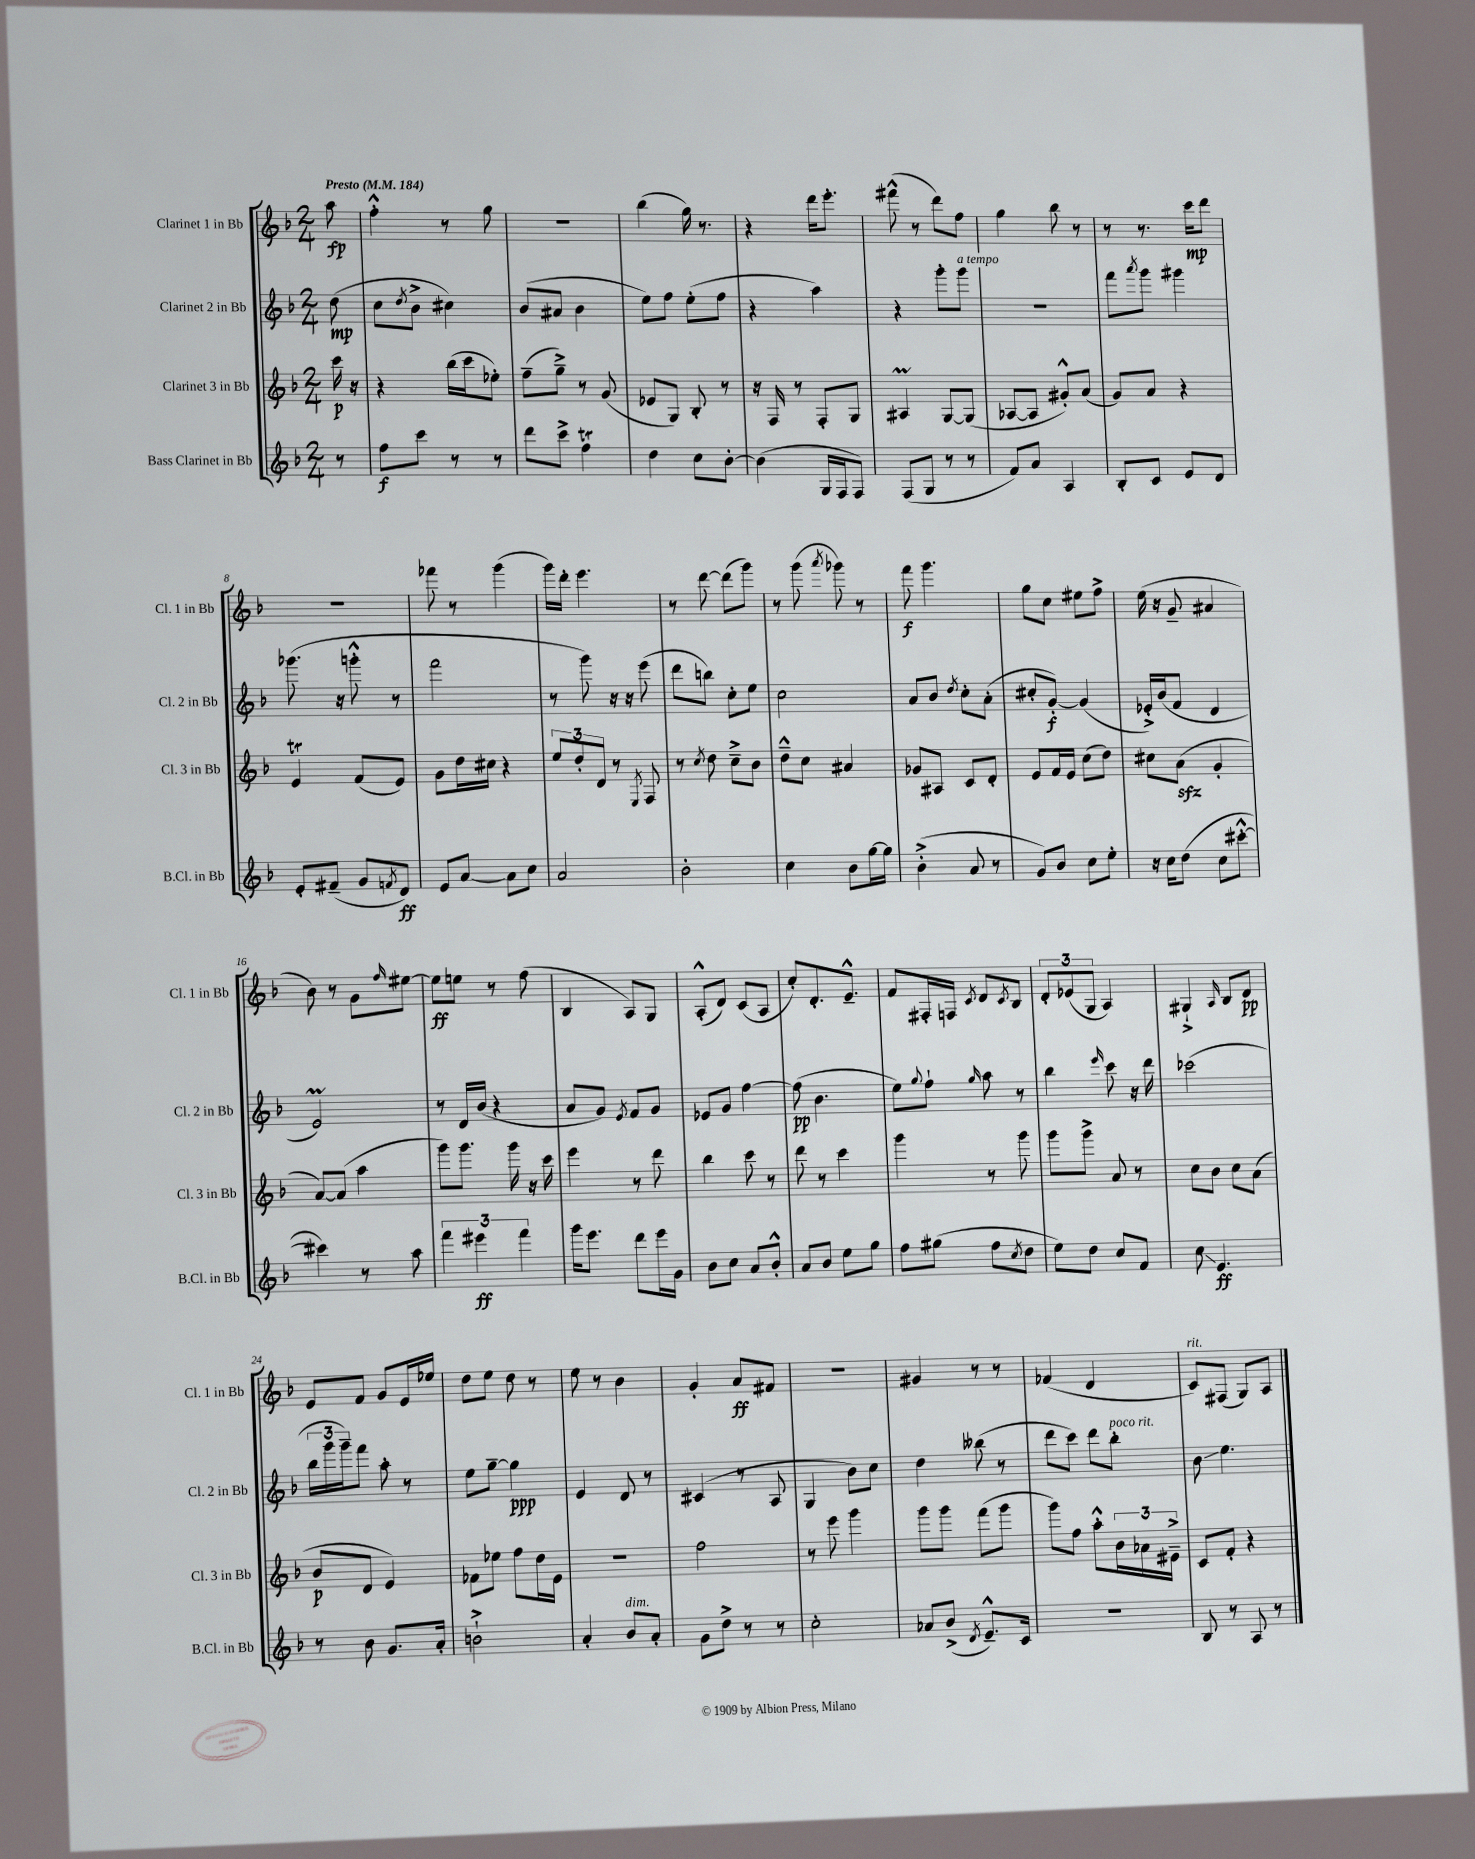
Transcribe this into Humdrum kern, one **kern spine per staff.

**kern	**kern	**kern	**kern
*staff4	*staff3	*staff2	*staff1
*clefG2	*clefG2	*clefG2	*clefG2
*k[b-]	*k[b-]	*k[b-]	*k[b-]
*M2/4	*M2/4	*M2/4	*M2/4
*MM184	*MM184	*MM184	*MM184
8r	16ccc	(8dd	8aa
.	16r	.	.
=	=	=	=
8ff	4r	8cc	4ff'^^
.	.	8qdd	.
8ccc	.	8b-^	.
8r	(16bb-	4cc#)	8r
.	16ccc	.	.
8r	8ee-')	.	8gg
=	=	=	=
8ddd	(8ff~	(8b-	2r
8ccc^	8gg~^)	8a#	.
4ff	8r	4b-	.
.	(8g	.	.
=	=	=	=
4dd	8e-	8ee)	(4bb-
.	8G)	8ff	.
8cc	8B-'	(8ee'	16gg)
.	.	.	8.r
[8b-'	8r	8ff	.
=	=	=	=
(4b-]	16r	4r	4r
.	16F	.	.
.	8r	.	.
16G	8F'	4aa)	16ddd
16F	.	.	8.eee'
8F)	8G	.	.
=	=	=	=
(8F	4A#	4r	(8fff#^^
8G	.	.	8r
8r	[8G	8ggg'	8ddd)
8r	(8G]	8ggg	8ff
=	=	=	=
8f)	[8A-	2r	4gg
8a	8A-]	.	.
4A	8g#'^^)	.	8bb-
.	(8a	.	8r
=	=	=	=
8B-'	8g)	8fff	8r
.	.	8qaaa	.
8c	8a	8ggg	8.r
8e	4r	4ggg#	.
.	.	.	16ccc
8d	.	.	8ddd
=	=	=	=
8e'	4e	(8.ggg-	2r
(8f#~	.	.	.
.	.	16r	.
8g	(8f	8ggg'^^	.
8qf	.	.	.
8d)	8e)	8r	.
=	=	=	=
8e	8g	2fff	8fff-
[8a	16dd	.	8r
.	16cc#	.	.
8a]	4r	.	(4ggg
8cc	.	.	.
=	=	=	=
2a	12ee	8r	16ggg)
.	.	.	16ddd'
.	12dd'	.	.
.	.	8ggg)	4.eee
.	12d	.	.
.	8r	16r	.
.	.	16r	.
.	8qE	.	.
.	8F	(8eee	.
=	=	=	=
2b-'	8r	8ddd	8r
.	8qcc	.	.
.	8dd	8bb)	[8ddd
.	8cc~^	8cc'	(8ddd]
.	8b-	8ee	8ggg)
=	=	=	=
4cc	8dd~^^	2cc	8r
.	8cc	.	(8ggg
.	.	.	8qaaa
8b-	4a#	.	8ggg-)
[16gg	.	.	8r
16gg]	.	.	.
=	=	=	=
(4b-'^	8g-	8a	8fff
.	8A#	8b-	4.ggg
.	.	8qdd	.
8a	8c	8cc'	.
8r	8d'	(8a'	.
=	=	=	=
8g)	8e	8cc#'	8gg
8b-	16f	[8g')	8cc
.	16e	.	.
8cc	(8cc	(4g]	8ee#
8ee'	8dd)	.	8ff^
=	=	=	=
16r	8cc#	16e-'^)	(16ee
16cc	.	(16b-	16r
(8dd	(8a	8f	8g~
8cc	4g'	4d	4a#
[8ccc#'^^	.	.	.
=	=	=	=
4ccc#])	[8a)	2e)	8b-)
.	(8a]	.	8r
8r	4aa	.	8g
.	.	.	16qqff
8aa	.	.	[8ee#
=	=	=	=
6fff	8ggg)	8r	8ee#]
.	8.ggg	16d	8ee
6eee#	.	.	.
.	.	(16b-	.
.	.	4r	8r
.	16ggg	.	.
6fff	.	.	.
.	16r	.	(8ff
.	16ccc	.	.
=	=	=	=
16ggg	4eee	8a	4B-
8.eee	.	.	.
.	.	8g)	.
.	.	8qe	.
8ddd	8r	8f	8A)
16eee	8ddd	8g	8G
16g	.	.	.
=	=	=	=
8b-	4bb-	8e-	(8A'^^
8cc	.	8g	8d)
8a	8ccc	[4ff	(8c
8b-'^^	8r	.	8A
=	=	=	=
8a	8ddd	(8ff]	8cc')
8b-	8r	4.b-	8.d'
8ee	4ccc	.	.
.	.	.	8.e~^^
8gg	.	.	.
=	=	=	=
8ff	4ggg	8ee)	8f
.	.	8qqgg	.
(8gg#	.	8ff`	16F#'
.	.	.	16F
.	.	16qqgg	8qc
8ff	8r	8aa	8d
8qcc	.	.	8qc
8dd	8ggg	8r	8B-
=	=	=	=
8ee)	8ggg	4bb-	12d'
.	.	.	(12e-
8dd	8ggg^	.	.
.	.	.	12G
.	.	16qqeee	.
8cc	8a	8ccc	4A)
8f	8r	16r	.
.	.	16ddd	.
=	=	=	=
8cc	8cc	(2ccc-	4G#`^
4.e	8b-	.	.
.	.	.	16qqA
.	8cc	.	8B-
.	(8a	.	8d
=	=	=	=
8r	8b-	24bb-	8e
.	.	24ggg	.
.	.	24ggg~)	.
8b-	8d	8fff	8f
8.g	4e)	8aa'	8g
.	.	8r	16e
16a'	.	.	16ee-
=	=	=	=
2b`^	8f-	8ee	8dd
.	8ee-	[8gg~	8ee
.	8ff	4gg]	8dd
.	16dd	.	8r
.	16e	.	.
=	=	=	=
4a'	2r	4e	8ee
.	.	.	8r
8b-	.	8d	4b-
8a'	.	8r	.
=	=	=	=
8g	2ff	(4c#	4g'
8dd^	.	.	.
8r	.	8r	8a
8r	.	8A	8f#
=	=	=	=
2cc'	8r	4G	2r
.	8eee	.	.
.	4ggg	8b-)	.
.	.	8cc	.
=	=	=	=
8a-	8ggg	4dd	4g#
(8b-^	8ggg	.	.
8qd	.	.	.
8.e~^^)	(8fff	(8bb--	8r
.	8ggg	8r	8r
16c	.	.	.
=	=	=	=
2r	8ggg)	8ddd	(4f-
.	8ff	8ccc)	.
.	8aa'^^	8ddd	4d
.	24b-	8bb-'	.
.	24a-	.	.
.	24e#~^	.	.
=	=	=	=
8B-	8c	8b-	8c)
8r	8f'	4.ee	(8F#
8A	4r	.	8G)
8r	.	.	8A
==	==	==	==
*-	*-	*-	*-
